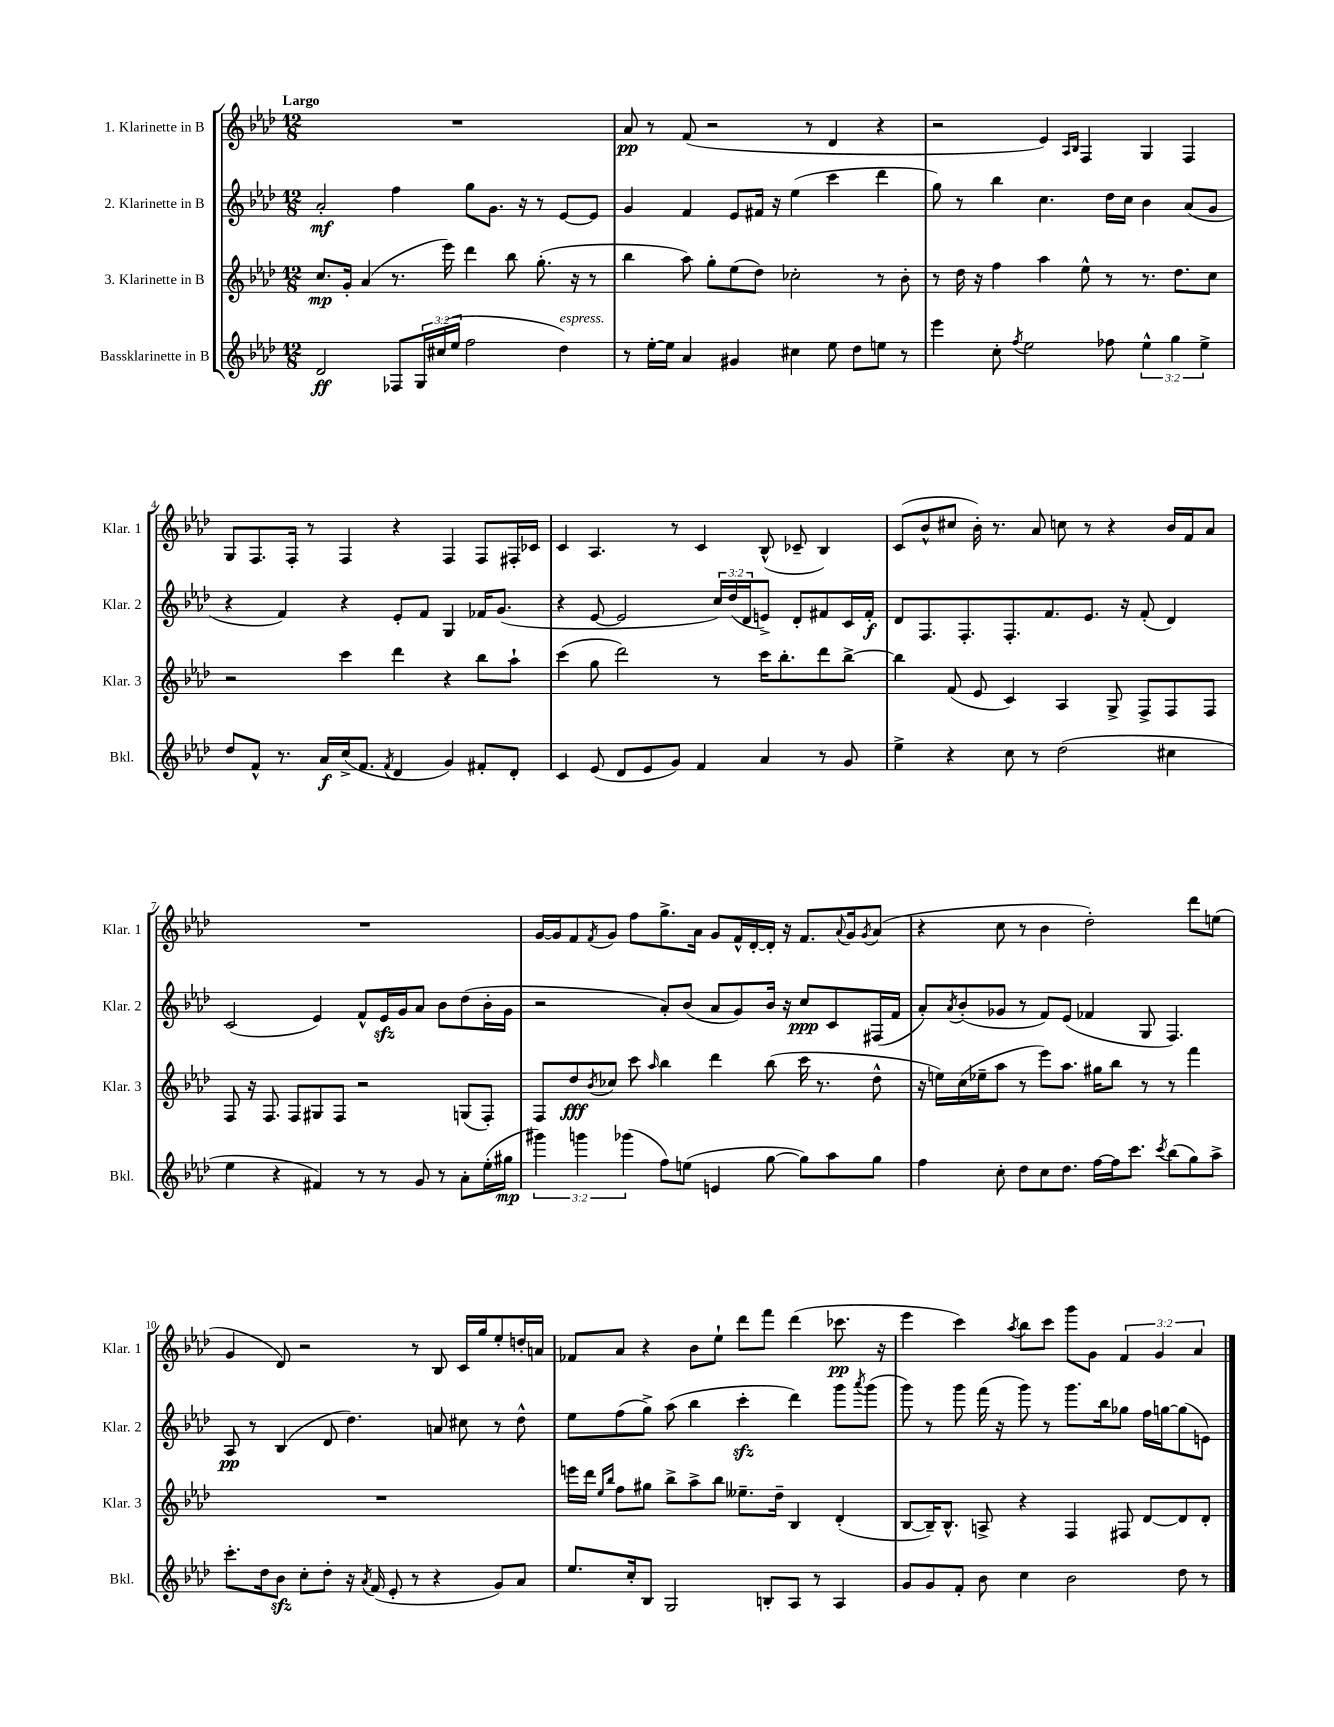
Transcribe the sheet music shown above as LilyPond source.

<<
\new StaffGroup <<
\new Staff = "s0" \with { instrumentName = "1. Klarinette in B" shortInstrumentName = "Klar. 1" } {
    \clef treble \key aes \major \numericTimeSignature \time 12/8 \override Staff.TupletNumber.text = #tuplet-number::calc-fraction-text \tempo "Largo"
    R1. |
    aes'8\pp r8 f'8( r2 r8 des'4 r4 |
    r2 ees'4) \grace { aes16 bes16 } f4 g4 f4 |
    g8 f8. f16-. r8 f4 r4 f4 f8 fis16-. ces'16 |
    c'4 aes4. r8 c'4 bes8-^( ces'8-- bes4) |
    c'8( bes'8-^ cis''8 bes'16-.) r8. aes'8 c''8 r8 r4 bes'16 f'16 aes'8 |
    R1. |
    g'16~ g'16 f'8 \acciaccatura { f'8 } g'8 f''8 g''8.-> aes'16 g'8 f'16-^ des'16~-. des'16-. r16 f'8. \appoggiatura { aes'8 } g'16 \acciaccatura { g'8 } aes'8( |
    r4 c''8 r8 bes'4 des''2-.) des'''8 e''8( |
    g'4 des'8) r2 r8 bes8 c'16 g''16 ees''8-. d''16-. a'16 |
    fes'8 aes'8 r4 bes'8 ees''8-! des'''8 f'''8 des'''4( ces'''8.\pp r16 |
    ees'''4 c'''4) \acciaccatura { aes''8 } bes''8 c'''8 g'''8 g'8 \tuplet 3/2 { f'4 g'4 aes'4 } \bar "|." |
}
\new Staff = "s1" \with { instrumentName = "2. Klarinette in B" shortInstrumentName = "Klar. 2" } {
    \clef treble \key aes \major \numericTimeSignature \time 12/8 \override Staff.TupletNumber.text = #tuplet-number::calc-fraction-text
    aes'2-.\mf f''4 g''8 g'8. r16 r8 ees'8~ ees'8 |
    g'4 f'4 ees'8 fis'16 r16 ees''4( c'''4 des'''4 |
    g''8) r8 bes''4 c''4. des''16 c''16 bes'4 aes'8( g'8 |
    r4 f'4) r4 ees'8-. f'8 g4 fes'16 g'8.( |
    r4 ees'8~ ees'2 \tuplet 3/2 { c''16) des''16( des'16 } e'8->) des'8-. fis'8 c'16 fis'16-.\f |
    des'8 f8. f8.-. f8.-. f'8. ees'8. r16 f'8-.( des'4) |
    c'2( ees'4) f'8-^ ees'16\sfz g'16 aes'8 bes'8 des''8( bes'16-. g'16 |
    r2 aes'8-.) bes'8( aes'8 g'8) bes'16 r16 c''8\ppp c'8 fis16( f'16 |
    aes'8-.) \acciaccatura { aes'8 } bes'8-.( ges'8 r8 f'8) ees'8( fes'4 g8 f4.) |
    aes8\pp r8 bes4( des'8 des''4.) a'8 cis''8 r8 des''8-^ |
    ees''8 f''8( g''8->) aes''8( bes''4 c'''4-.\sfz des'''4) g'''8 \acciaccatura { aes'''8 } g'''8( |
    g'''8) r8 g'''8 f'''16( r16 g'''8) r8 g'''8. bes''16 ges''8 f''16 g''16~ g''8( e'8) \bar "|." |
}
\new Staff = "s2" \with { instrumentName = "3. Klarinette in B" shortInstrumentName = "Klar. 3" } {
    \clef treble \key aes \major \numericTimeSignature \time 12/8
    c''8.\mp g'16-. aes'4( r8. ees'''16) des'''4 bes''8 g''8.-.( r16 r8 |
    bes''4 aes''8) g''8-. ees''8( des''8) ces''2-. r8 bes'8-. |
    r8 des''16 r16 f''4 aes''4 ees''8-^ r8 r8. des''8. c''8 |
    r2 c'''4 des'''4 r4 bes''8 aes''8-! |
    c'''4( g''8 des'''2) r8 c'''16 bes''8.-. des'''8 bes''8~-> |
    bes''4 f'8( ees'8 c'4) aes4 g8-> f8-> f8 f8 |
    f8 r16 f8. f8 gis8 f8 r2 g8( f8-.) |
    f8 des''8\fff \acciaccatura { bes'8 } ces''8 c'''8 \grace { aes''16 } bes''4 des'''4 bes''8( c'''16 r8. des''8-^ |
    r16 e''16) c''16( ees''16-- aes''8 r8 ees'''8) aes''8. gis''16 bes''8 r8 r8 f'''4 |
    R1. |
    e'''16 des'''16 \grace { ees''16 bes''16 } f''8 gis''8 bes''8-> aes''8-> bes''8 eeses''8.-- des''16-- bes4 des'4-.( |
    bes8~ bes16--) bes8.-^ a8-> r4 f4 fis8 des'8~ des'8 des'8-. \bar "|." |
}
\new Staff = "s3" \with { instrumentName = "Bassklarinette in B" shortInstrumentName = "Bkl." } {
    \clef treble \key aes \major \numericTimeSignature \time 12/8 \override Staff.TupletNumber.text = #tuplet-number::calc-fraction-text
    des'2\ff fes8 \tuplet 3/2 { g16 cis''16( ees''16 } f''2 des''4^\markup { \italic "espress." }) |
    r8 ees''16~-. ees''16 aes'4 gis'4 cis''4 ees''8 des''8 e''8 r8 |
    ees'''4 c''8-. \acciaccatura { f''8 } ees''2 fes''8 \tuplet 3/2 { ees''4-^ g''4 ees''4-> } |
    des''8 f'8-^ r8. aes'16\f c''16->( f'8. \acciaccatura { f'8 } des'4 g'4) fis'8-. des'8-. |
    c'4 ees'8( des'8 ees'8 g'8) f'4 aes'4 r8 g'8 |
    ees''4-> r4 c''8 r8 des''2( cis''4 |
    ees''4 r4 fis'4) r8 r8 g'8 r8 aes'8-. ees''16-.( gis''16\mp |
    \tuplet 3/2 { gis'''4) g'''4 ges'''4( } f''8) e''8( e'4 g''8~ g''8) aes''8 g''8 |
    f''4 c''8-. des''8 c''8 des''8. f''16~ f''16 c'''8. \acciaccatura { c'''8 } bes''8( g''8) aes''8-> |
    c'''8.-. des''16 bes'8\sfz c''8-. des''8-. r16 \acciaccatura { aes'8 } f'16( ees'8-. r8 r4 g'8) aes'8 |
    ees''8. c''16-. bes8 g2 b8-. aes8 r8 aes4 |
    g'8 g'8 f'8-. bes'8 c''4 bes'2 des''8 r8 \bar "|." |
}
>>
>>
